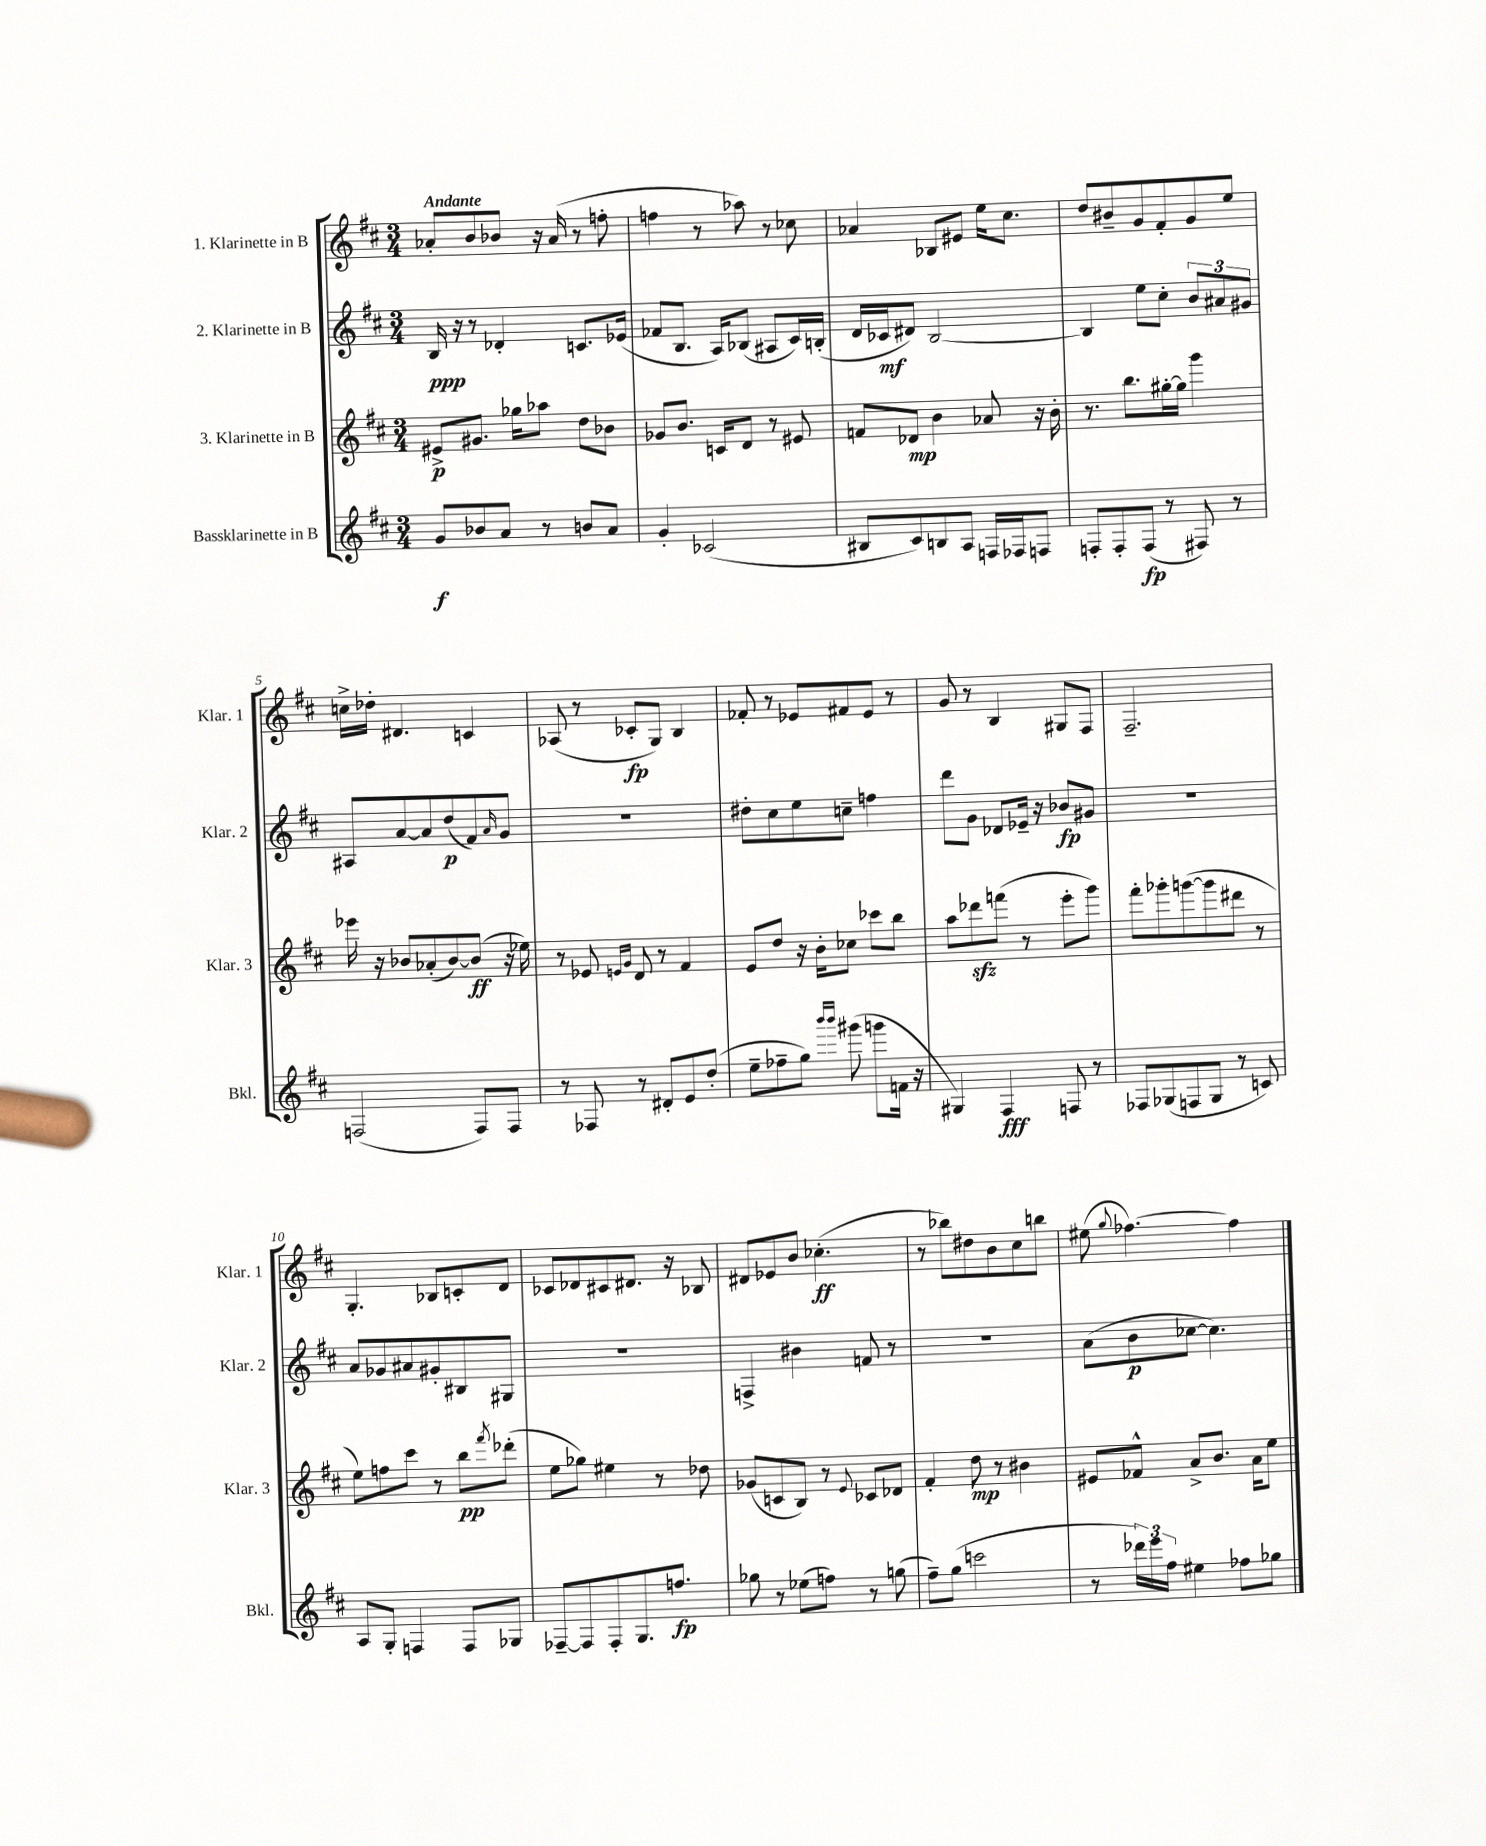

**kern	**kern	**kern	**kern
*staff4	*staff3	*staff2	*staff1
*clefG2	*clefG2	*clefG2	*clefG2
*k[f#c#]	*k[f#c#]	*k[f#c#]	*k[f#c#]
*M3/4	*M3/4	*M3/4	*M3/4
8g/L	8e#^/L	16B/	8a-'/L
.	.	16r	.
8b-/	8.g#/J	8r	8b/
8a/J	.	4d-'/	8b-/J
.	16gg-\LK	.	.
8r	8aa-\J	.	16r
.	.	.	(16a-/
8b/L	8dd\L	8.c/L	8r
8a/J	8b-\J	.	8ff'\
.	.	(16e-/Jk	.
=	=	=	=
4g'/	8g-/L	8f-/L	4ff\
.	8.b/J	8.B/J	.
(2c-/	.	.	8r
.	16c/LK	16A/LK)	.
.	8d/J	(8B-/J	8aa-\)
.	8r	8A#/L	8r
.	8e#/	16c#/L)	8cc-\
.	.	(16B'/JJ	.
=	=	=	=
8B#/L	8f/L	16d/LL	4a-/
.	.	16c-/J	.
8c#/)	8d-/J	8d#/J)	.
8B/	4b\	[2B/	8B-/L
8A/J	.	.	8e#/J
16F/LL	8a-/	.	16ee\LK
16F-/J	.	.	8.cc#\J
8F/J	16r	.	.
.	16b'\	.	.
=	=	=	=
8F'/L	8.r	4B/]	8dd/L
8F'/	.	.	8b#~/
.	8.bb\L	.	.
(8F/J	.	8ee\L	8g/
8r	[16gg#'\L	8cc#'\J	8f#'/
.	16gg#\]JJ	.	.
8F#/)	4ggg\	12b/L	8g/
.	.	12a#/	.
8r	.	.	8ee/J
.	.	12g#/J	.
=	=	=	=
(2F/	16eee-\	8A#/L	16cc^\LL
.	16r	.	16dd-'\JJ
.	8b-/L	[8a/	4.d#/
.	(8a-'/	8a/]	.
.	[8b-/)	(8dd/	.
8F/L)	(8b-/]J	8f#/)	4c/
.	.	16qqa/	.
8F/J	16r	8g/J	.
.	16ee-\)	.	.
=	=	=	=
8r	8r	2.r	(8A-/
8F-/	8e-/	.	8r
.	16qqe/LL	.	.
.	16qqg/JJ	.	.
8r	8d/	.	8c-'/L
8d#'/L	8r	.	8G/J)
8e/	4f#/	.	4B/
(8dd'/J	.	.	.
=	=	=	=
8ee~\L	8e/L	8dd#'\L	8f-'/
8ff-~\	8dd/J	8cc#\	8r
8gg\J)	16r	8ee\	8e-/L
.	16b'\LK	.	.
16qqbbb/LL	.	.	.
16qqbbb/JJ	.	.	.
(8ggg#\	8cc-\J	8cc~\J	8f#/
8ggg\L	8ccc-\L	4ff\	8e-/J
16f\Jk	8bb\J	.	8r
16r	.	.	.
=	=	=	=
4G#/)	8aa\L	8ddd\L	8g/
.	8ddd-\	8g\J	8r
4F#/	(8fff\J	8d-/L	4B/
.	8r	16e-~/Jk	.
.	.	16r	.
8F/	8eee'\L	8b-/L	8G#/L
8r	8ggg\J)	8g#/J	8F#/J
=	=	=	=
8F-/L	8fff#'\L	2.r	2.F#~/
(8G-/	8ggg-'\	.	.
8F/	([8ggg\	.	.
8G-/J	8ggg\]	.	.
8r	8ddd#\J	.	.
8c/)	8r	.	.
=	=	=	=
8A/L	8ee\L)	8a/L	4.G'/
8G'/J	8ff\	8g-/	.
4F/	8ccc#\J	8a#/	.
.	8r	8g#'/	8B-/L
8F/L	8bb\L	8B#/	8c'/
.	8qfff#/	.	.
8G-/J	(8ddd-'\J	8G#/J	8d/J
=	=	=	=
[8F-~/L	8ee\L	2.r	8c-/L
8F-/]	8gg-\J)	.	8d-/
8F-'/	4ee#\	.	8c#/
8.G/	.	.	8.d#/J
.	8r	.	.
8.ff/J	.	.	16r
.	8dd-\	.	8B-/
=	=	=	=
8gg-\	(8g-/L	4F^/	8d#/L
8r	8c/	.	8e-/
(8ee-\L	8B/J)	4b#\	8b/J
8ff\J)	8r	.	(4.cc-'\
.	8qqe/	.	.
8r	8c-/L	8f/	.
(8gg\	8d-/J	8r	.
=	=	=	=
8ff#~\L)	4f#'/	2.r	8r
(8gg\J	.	.	8bb-\L)
2ccc\	8dd\	.	8dd#\
.	8r	.	8b\
.	4b#\	.	8cc#\
.	.	.	8bb\J
=	=	=	=
8r	8e#/L	(8a\L	(8ee#\
.	.	.	8qqgg/
24ddd-\LL)	8f-^^/J	8b\	[4.ff-\)
24eee\	.	.	.
24ff#\JJ	.	.	.
4ee#\	8a^/L	[8cc-\J	.
.	8.b/J	4.cc-\])	.
8ff-\L	.	.	4ff-\]
.	16a\LK	.	.
8gg-\J	8ee\J	.	.
==	==	==	==
*-	*-	*-	*-
